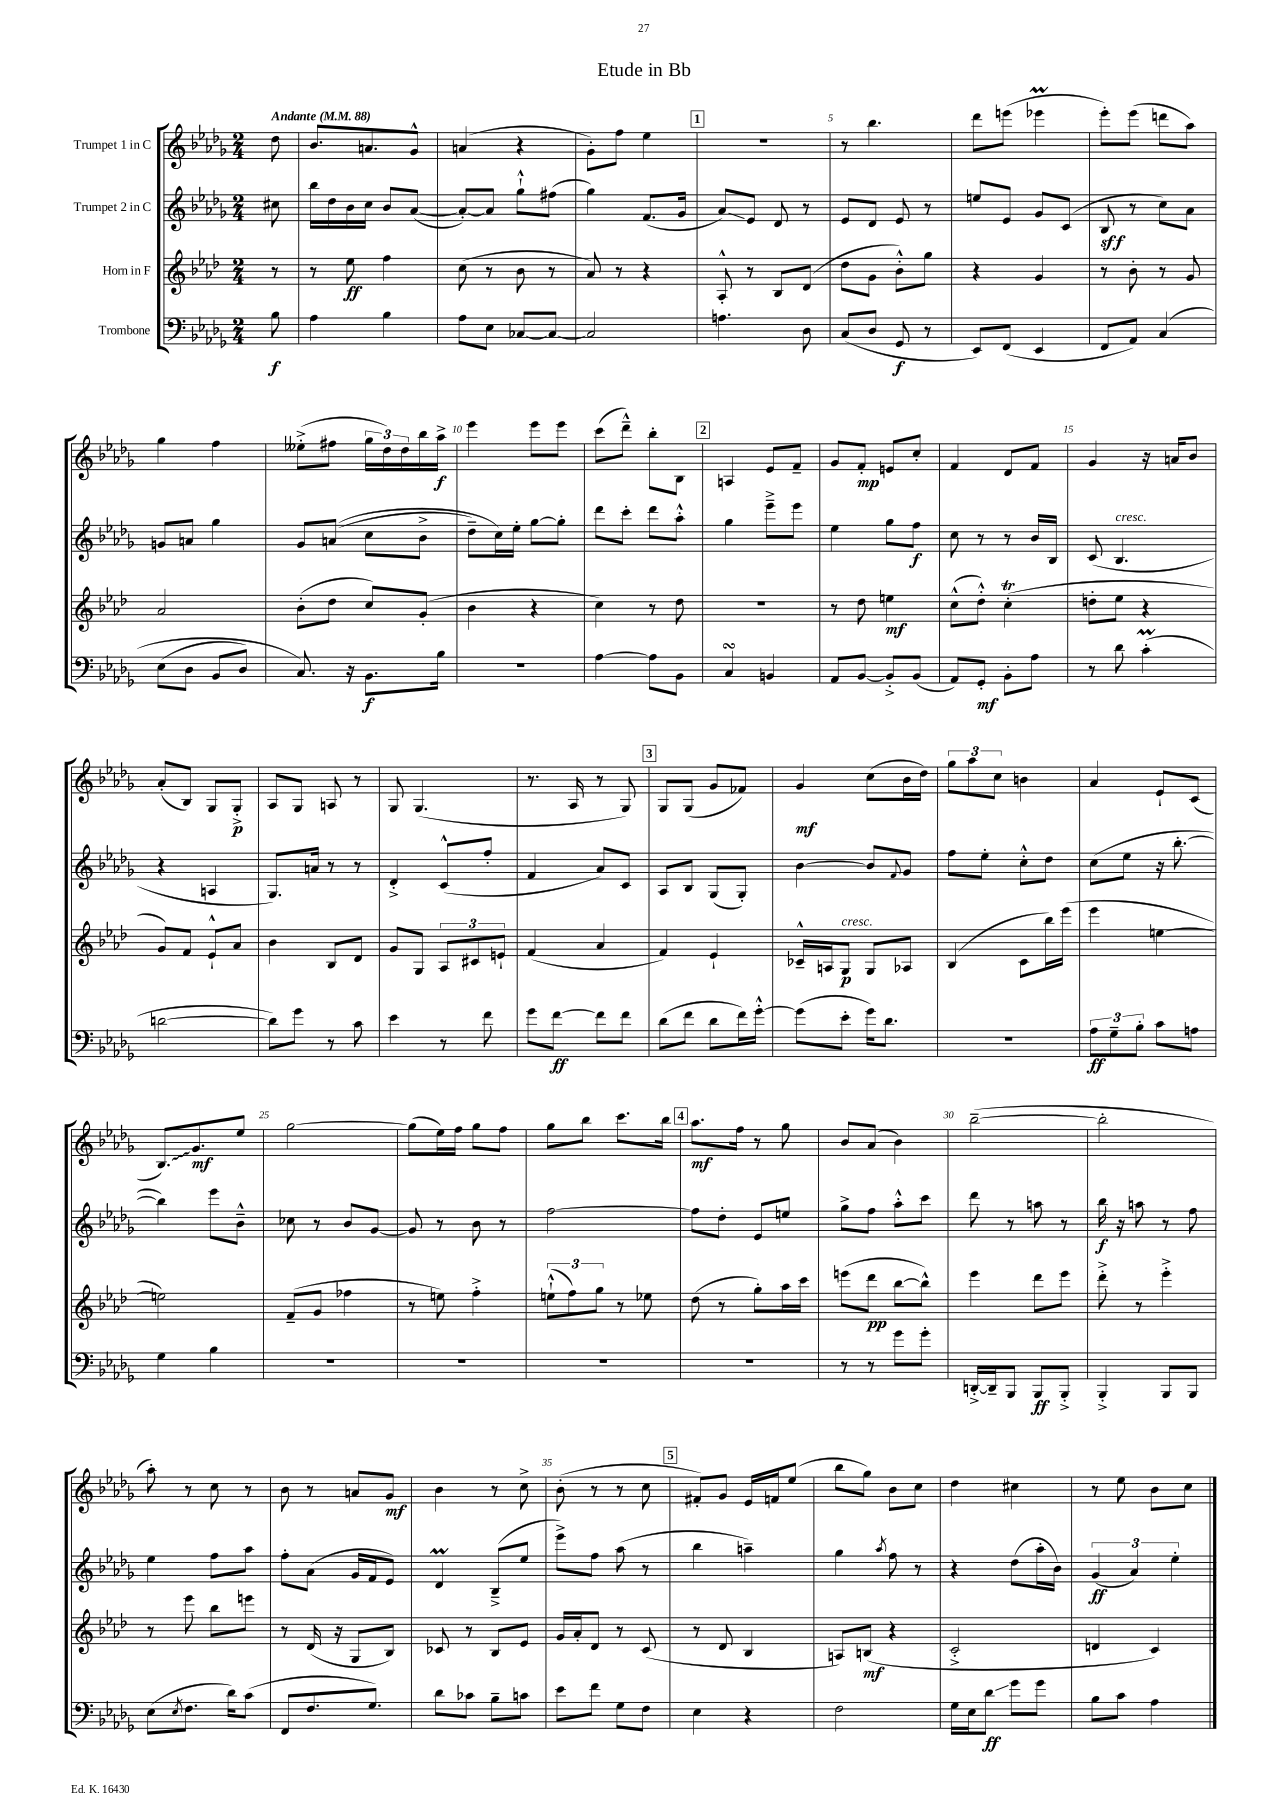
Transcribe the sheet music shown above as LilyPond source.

\header { title = "Etude in Bb" }
<<
\new StaffGroup <<
\new Staff = "s0" \with { instrumentName = "Trumpet 1 in C" } {
    \clef treble \key des \major \numericTimeSignature \time 2/4 \partial 8 \tempo "Andante" 4 = 88
    des''8 |
    bes'8. a'8. ges'8-^ |
    a'4( r4 |
    ges'8-.) f''8 ees''4 |
    \mark \markup { \box "1" } R2 |
    r8 bes''4. |
    des'''8 e'''8( ees'''4\prall |
    ees'''8-.) ees'''8( d'''8 aes''8) |
    ges''4 f''4 |
    eeses''8-.->( fis''8 \tuplet 3/2 { ges''16 des''16) des''16 } bes''16 aes''16->\f |
    ees'''4 ees'''8 ees'''8 |
    c'''8( des'''8---^) bes''8-. bes8 |
    \mark \markup { \box "2" } a4 ees'8 f'8-- |
    ges'8 f'8-.\mp e'8 c''8-. |
    f'4 des'8 f'8 |
    ges'4 r16 a'16 bes'8 |
    aes'8-.( bes8) ges8 ges8-.->\p |
    aes8 ges8 a8 r8 |
    ges8 ges4.( |
    r8. aes16 r8 ges8) |
    \mark \markup { \box "3" } ges8 ges8( ges'8 fes'8) |
    ges'4\mf c''8( bes'16 des''16) |
    \tuplet 3/2 { ges''8 aes''8 c''8 } b'4 |
    aes'4 ees'8-! c'8( |
    \once \override Glissando.style = #'zigzag bes8.\glissando) ges'8.\mf ees''8 |
    ges''2~ |
    ges''8( ees''16) f''16 ges''8 f''8 |
    ges''8 bes''8 c'''8. bes''16 |
    \mark \markup { \box "4" } aes''8.\mf f''16 r8 ges''8 |
    bes'8 aes'8( bes'4) |
    bes''2~--( |
    bes''2-. |
    aes''8-.) r8 c''8 r8 |
    bes'8 r8 a'8 ges'8\mf |
    bes'4 r8 c''8-> |
    bes'8-.( r8 r8 c''8 |
    \mark \markup { \box "5" } fis'8-.) ges'8 ees'16 f'16 ees''8( |
    bes''8 ges''8) bes'8 c''8 |
    des''4 cis''4 |
    r8 ees''8 bes'8 c''8 \bar "|." |
}
\new Staff = "s1" \with { instrumentName = "Trumpet 2 in C" } {
    \clef treble \key des \major \numericTimeSignature \time 2/4 \partial 8
    cis''8 |
    bes''16 des''16 bes'16 c''16 bes'8 aes'8~( |
    aes'8~-.) aes'8 ges''8-!-^ fis''8( |
    ges''4) f'8.( ges'16 |
    \mark \markup { \box "1" } aes'8\glissando) ees'8 des'8 r8 |
    ees'8 des'8 ees'8 r8 |
    e''8 ees'8 ges'8 c'8( |
    bes8\sff r8 c''8) aes'8 |
    g'8 a'8 ges''4 |
    ges'8 a'8(\( c''8 bes'8-> |
    des''8--) c''16\) ees''16-. ges''8~ ges''8-. |
    des'''8 c'''8-. des'''8 aes''8-.-^ |
    \mark \markup { \box "2" } ges''4 ees'''8---> ees'''8 |
    ees''4 ges''8 f''8\f |
    c''8 r8 r8 bes'16 bes16 |
    c'8( bes4.^\markup { \italic "cresc." } |
    r4 a4 |
    ges8.) a'16 r8 r8 |
    des'4-.-> c'8-^( f''8-. |
    f'4 aes'8) c'8 |
    \mark \markup { \box "3" } aes8 bes8 ges8( ges8-.) |
    bes'4~ bes'8 \appoggiatura { f'8 } ges'8 |
    f''8 ees''8-. c''8-.-^ des''8 |
    c''8( ees''8 r16 bes''8.~-. |
    bes''4) ees'''8 bes'8---^ |
    ces''8 r8 bes'8 ges'8~ |
    ges'8 r8 bes'8 r8 |
    f''2~ |
    \mark \markup { \box "4" } f''8 des''8-. ees'8 e''8 |
    ges''8-> f''8 aes''8-.-^ c'''8 |
    des'''8 r8 a''8 r8 |
    bes''16\f r16 a''8 r8 f''8 |
    ees''4 f''8 aes''8 |
    f''8-. aes'8( ges'16 f'16 ees'8) |
    des'4\prall bes8--->( ees''8 |
    ees'''8->) f''8 aes''8( r8 |
    \mark \markup { \box "5" } bes''4 a''4--) |
    ges''4 \acciaccatura { aes''8 } f''8 r8 |
    r4 des''8( aes''16-. bes'16) |
    \tuplet 3/2 { ges'4\ff( aes'4) ees''4-. } \bar "|." |
}
\new Staff = "s2" \with { instrumentName = "Horn in F" } {
    \clef treble \key aes \major \numericTimeSignature \time 2/4 \partial 8
    r8 |
    r8 ees''8\ff f''4 |
    c''8( r8 bes'8 r8 |
    aes'8) r8 r4 |
    \mark \markup { \box "1" } aes8-.-^ r8 bes8 des'8( |
    des''8 g'8 bes'8-.-^) g''8 |
    r4 g'4 |
    r8 bes'8-. r8 g'8 |
    aes'2 |
    bes'8-.( des''8 c''8) g'8-.( |
    bes'4 r4 |
    c''4) r8 des''8 |
    \mark \markup { \box "2" } R2 |
    r8 des''8 e''4\mf |
    c''8-^( des''8-.-^) c''4-.\trill( |
    d''8-. ees''8 r4 |
    g'8) f'8 ees'8-!-^ aes'8 |
    bes'4 bes8 des'8 |
    g'8 g8 \tuplet 3/2 { aes8 cis'8 e'8-! } |
    f'4( aes'4 |
    \mark \markup { \box "3" } f'4) ees'4-! |
    ces'16---^ a16 g8\p^\markup { \italic "cresc." } g8 aes8 |
    bes4( c'8 bes''16) ees'''16( |
    ees'''4 e''4~ |
    e''2) |
    f'8--( g'8 fes''4 |
    r8 e''8) f''4-.-> |
    \tuplet 3/2 { e''8-!-^( f''8) g''8 } r8 ees''8 |
    \mark \markup { \box "4" } des''8( r8 g''8-.) aes''16 c'''16 |
    e'''8( des'''8\pp bes''8~ bes''8-^) |
    ees'''4 des'''8 ees'''8 |
    des'''8-.-> r8 ees'''4-.-> |
    r8 ees'''8 bes''8 e'''8 |
    r8 des'16( r16 g8 bes8) |
    ces'8 r8 bes8 ees'8 |
    g'16 aes'16-. des'8 r8 c'8( |
    \mark \markup { \box "5" } r8 des'8 bes4 |
    a8) b8\mf( r4 |
    c'2-.-> |
    d'4 c'4) \bar "|." |
}
\new Staff = "s3" \with { instrumentName = "Trombone" } {
    \clef bass \key des \major \numericTimeSignature \time 2/4 \partial 8
    bes8\f |
    aes4 bes4 |
    aes8 ees8 ces8~ ces8~ |
    ces2 |
    \mark \markup { \box "1" } a4. des8 |
    c8( des8 ges,8\f r8 |
    ees,8) f,8( ees,4 |
    f,8 aes,8) c4\( |
    ees8( des8 bes,8 des8) |
    c8.\) r16 bes,8.\f bes16 |
    R2 |
    aes4~ aes8 bes,8 |
    \mark \markup { \box "2" } c4\turn b,4 |
    aes,8 bes,8~ bes,8-.-> bes,8( |
    aes,8) ges,8-.\mf bes,8-. aes8 |
    r8 des'8 c'4-.\prall( |
    d'2~ |
    d'8) ges'8 r8 c'8 |
    ees'4 r8 f'8 |
    ges'8 f'8~\ff f'8 f'8 |
    \mark \markup { \box "3" } des'8( f'8 des'8 f'16) ges'16~-.-^ |
    ges'8( ees'8-. ges'16) des'8. |
    r2 |
    \tuplet 3/2 { aes8\ff ges8-- bes8-. } c'8 a8 |
    ges4 bes4 |
    R2 |
    R2 |
    R2 |
    \mark \markup { \box "4" } R2 |
    r8 r8 ges'8 ges'8-. |
    d,16~-.-> d,16-- bes,,8 bes,,8\ff bes,,8-.-> |
    bes,,4-.-> bes,,8 bes,,8 |
    ees8( \acciaccatura { ees8 } f8. des'16) c'8( |
    f,8 f8. ges8.) |
    des'8 ces'8 bes8-- c'8 |
    ees'8 f'8 ges8 f8 |
    \mark \markup { \box "5" } ees4 r4 |
    f2 |
    ges16 ees16 des'8\glissando\ff ges'8 ges'8 |
    bes8 c'8 aes4 \bar "|." |
}
>>
>>
\layout { \context { \Score \override BarNumber.break-visibility = ##(#f #t #t) barNumberVisibility = #(every-nth-bar-number-visible 5) } }
